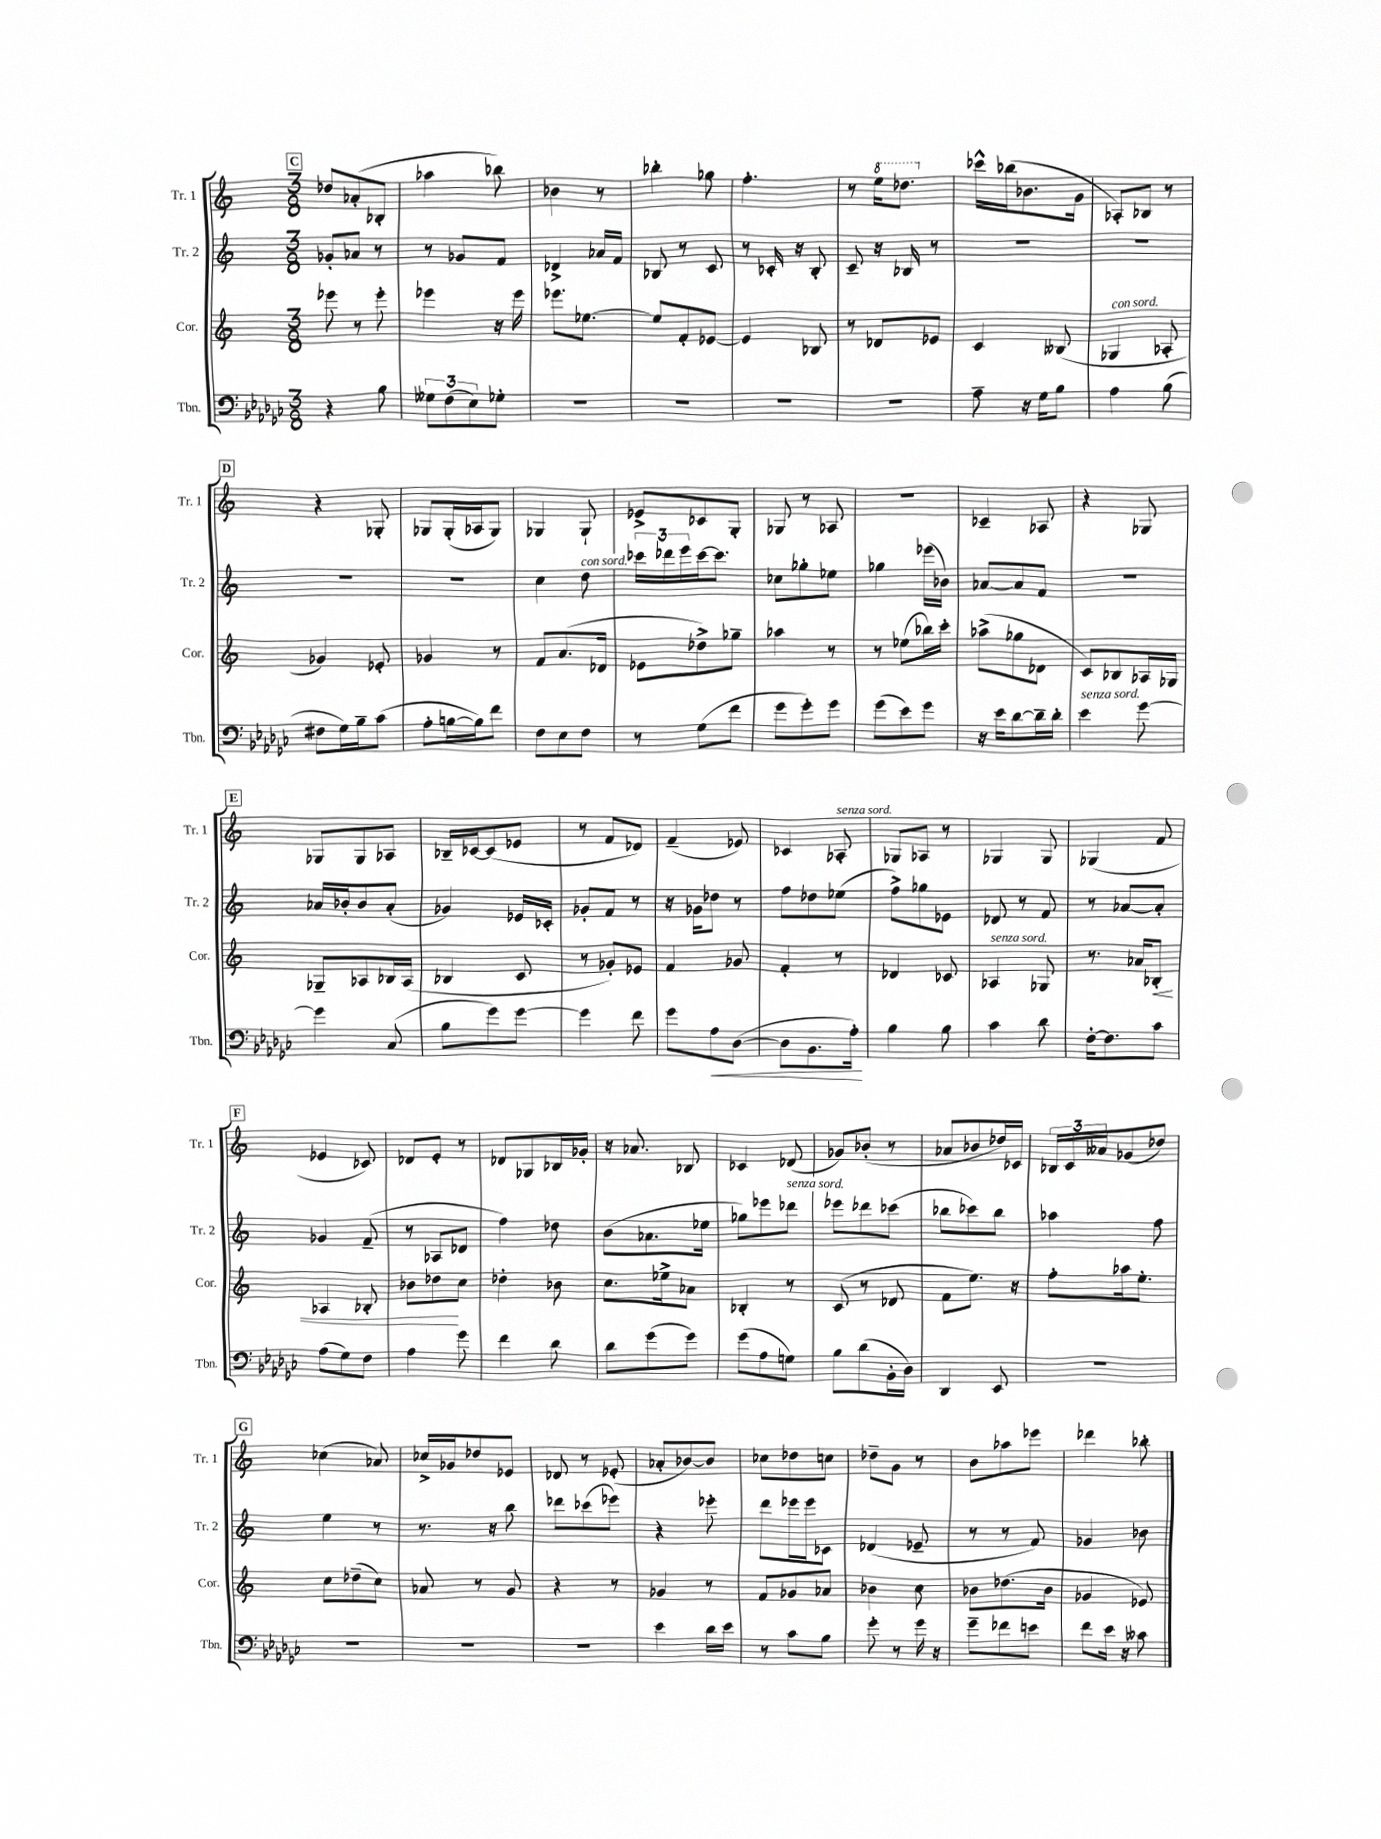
<<
\new StaffGroup <<
\new Staff = "s0" \with { instrumentName = "Tr. 1" shortInstrumentName = "Tr. 1" } {
    \clef treble \key c \major \numericTimeSignature \time 3/8
    \mark \markup { \box "C" } des''8 aes'8-.( bes8-. |
    aes''4 bes''8) |
    bes'4 r8 |
    bes''4-. ges''8 |
    f''4.-. |
    r8 \ottava #1 e'''16 des'''8. \ottava #0 |
    ces'''16-^ bes''16( bes'8. g'16 |
    aes8-.) bes8 r8 |
    \mark \markup { \box "D" } r4 ges8-. |
    ges8 ges16-.( aes16 ges8) |
    ges4 ges8-! |
    ees'8-> ces'8 g8-. |
    ges8 r8 aes8 |
    R4. |
    ces'4-- aes8 |
    r4 ges8 |
    \mark \markup { \box "E" } ges8 ges8 aes8 |
    bes16-- ces'16~ ces'8( ees'8 |
    r8 f'8 des'8) |
    f'4--( ees'8) |
    ces'4 aes8-.^\markup { \italic "senza sord." } |
    ges8 aes8 r8 |
    ges4 ges8 |
    ges4( f'8 |
    \mark \markup { \box "F" } ees'4 ces'8) |
    des'8 e'8-. r8 |
    des'8 ges8 bes16 ges'16-. |
    r16 aes'8. bes8 |
    ces'4 des'8( |
    ges'8) bes'8-.( r8 |
    aes'8 bes'8 des''16) ces'16 |
    \tuplet 3/2 { bes16 c'16 aeses'16 } ges'8( des''8) |
    \mark \markup { \box "G" } ces''4( aes'8) |
    ces''16-> ges'16 des''8 ees'8 |
    des'8 r8 ees'8-.( |
    aes'8-. bes'8~) bes'8 |
    ces''8 des''8 c''8 |
    des''8-- g'8 r8 |
    b'8 aes''8 ees'''8 |
    des'''4 bes''8-. \bar "|." |
}
\new Staff = "s1" \with { instrumentName = "Tr. 2" shortInstrumentName = "Tr. 2" } {
    \clef treble \key c \major \numericTimeSignature \time 3/8
    \mark \markup { \box "C" } ges'8-. aes'8 r8 |
    r8 ges'8 f'8 |
    des'4-> aes'16 f'16 |
    bes8 r8 c'8 |
    r8 ces'16-. r16 b8-. |
    c'8-- r16 bes16 r8 |
    R4. |
    R4. |
    \mark \markup { \box "D" } R4. |
    R4. |
    c''4 d''8^\markup { \italic "con sord." } |
    \tuplet 3/2 { ces'''16 des'''16 e'''16 } ces'''16~ ces'''8. |
    ces''8 ges''8-. ees''8 |
    ges''4 ees'''16( bes'16) |
    aes'8~ aes'8 f'8 |
    R4. |
    \mark \markup { \box "E" } aes'16 bes'16-. bes'8 aes'8-.( |
    ges'4) ees'16 ces'16-. |
    ges'8-. f'8 r8 |
    r16 ges'16 des''8 r8 |
    f''8 des''8 ees''8( |
    f''8->) ges''8 ees'8 |
    des'8 r8 f'8 |
    r8 aes'8~ aes'8-. |
    \mark \markup { \box "F" } ges'4 f'8--( |
    r8 aes8 des'8 |
    f''4) des''8 |
    b'8( aes'8. ees''16 |
    ges''8) ees'''8 des'''8^\markup { \italic "senza sord." } |
    ees'''8 des'''8 ces'''8( |
    bes''8 ces'''8) bes''8 |
    aes''4 f''8 |
    \mark \markup { \box "G" } e''4 r8 |
    r8. r16 b''8 |
    des'''8 ces'''8( ees'''8) |
    r4 ees'''8-. |
    d'''8 ees'''16 ees'''16 ces'8 |
    des'4( ees'8-- |
    r8 r8 f'8) |
    ges'4 bes'8 \bar "|." |
}
\new Staff = "s2" \with { instrumentName = "Cor." shortInstrumentName = "Cor." } {
    \clef treble \key c \major \numericTimeSignature \time 3/8
    \mark \markup { \box "C" } ees'''8 r8 ees'''8-. |
    ees'''4 r16 ees'''16 |
    ees'''8. ees''8.~ |
    ees''8 f'8-. ees'8~ |
    ees'4 bes8 |
    r8 des'8 ees'8 |
    c'4 beses8( |
    ges4^\markup { \italic "con sord." } aes8-. |
    \mark \markup { \box "D" } ges'4) ees'8-. |
    ges'4 r8 |
    f'8 a'8.( des'16 |
    ees'8 des''8->) ges''8-- |
    aes''4 r8 |
    r8 ees''8( bes''16) c'''16-. |
    aes''8->( ges''8 des'8 |
    c'8) bes8 aes16 ges16 |
    \mark \markup { \box "E" } ges8-- aes8 bes16 aes16( |
    bes4 c'8 |
    r8 ges'8-.) ees'8 |
    f'4 ges'8 |
    f'4-. r8 |
    des'4 ces'8 |
    aes4^\markup { \italic "senza sord." } ges8 |
    r8. aes'16 bes8-.\< |
    \mark \markup { \box "F" } aes4 bes8-. |
    bes'8 des''8\! c''8 |
    des''4-. bes'8 |
    c''8. ees''16-> aes'8 |
    bes4-. r8 |
    c'8( r8 des'8 |
    f'8 e''8.) r16 |
    f''8-. aes''16 e''8.-. |
    \mark \markup { \box "G" } c''8 des''8--( c''8) |
    aes'8 r8 g'8 |
    r4 r8 |
    ges'4 r8 |
    f'8 ges'8 aes'8 |
    bes'4 c''8 |
    bes'8 des''8.( bes'16 |
    ges'4 ees'8) \bar "|." |
}
\new Staff = "s3" \with { instrumentName = "Tbn." shortInstrumentName = "Tbn." } {
    \clef bass \key ges \major \numericTimeSignature \time 3/8
    \mark \markup { \box "C" } r4 bes8 |
    \tuplet 3/2 { geses8 f8( ees8) } ges8-. |
    R4. |
    R4. |
    R4. |
    R4. |
    aes8-- r16 ges16 bes8 |
    aes4 bes8( |
    \mark \markup { \box "D" } fis8 ges16) bes16-- ces'8( |
    aes8-. b16~ b16) f'8 |
    f8 ees8 f8 |
    r8 ges8( f'8 |
    ges'8 ges'8-.) ges'8 |
    ges'8( ees'8) ges'8 |
    r16 ees'16 des'8~ des'16-- des'16-. |
    ees'4^\markup { \italic "senza sord." } ges'8~ |
    \mark \markup { \box "E" } ges'4 ces8( |
    bes8 ges'8) ges'8~ |
    ges'4 f'8 |
    ges'8 aes8\< des8~( |
    des8 bes,8. aes16-.\!) |
    bes4 bes8 |
    ces'4 des'8 |
    f16~-. f8. ces'8 |
    \mark \markup { \box "F" } aes8( ges8) f8 |
    aes4 ges'8 |
    f'4 des'8 |
    des'8 ges'8( ges'8) |
    ges'8( aes8 g8) |
    bes8 des'8( bes,16-. des16) |
    des,4 ees,8 |
    R4. |
    \mark \markup { \box "G" } R4. |
    R4. |
    R4. |
    ees'4 des'16 ees'16 |
    r8 ces'8 bes8 |
    ges'8-. r8 ges'16 r16 |
    ges'8-- fes'8 e'8 |
    f'8 ees'16 r16 ceses'8 \bar "|." |
}
>>
>>
